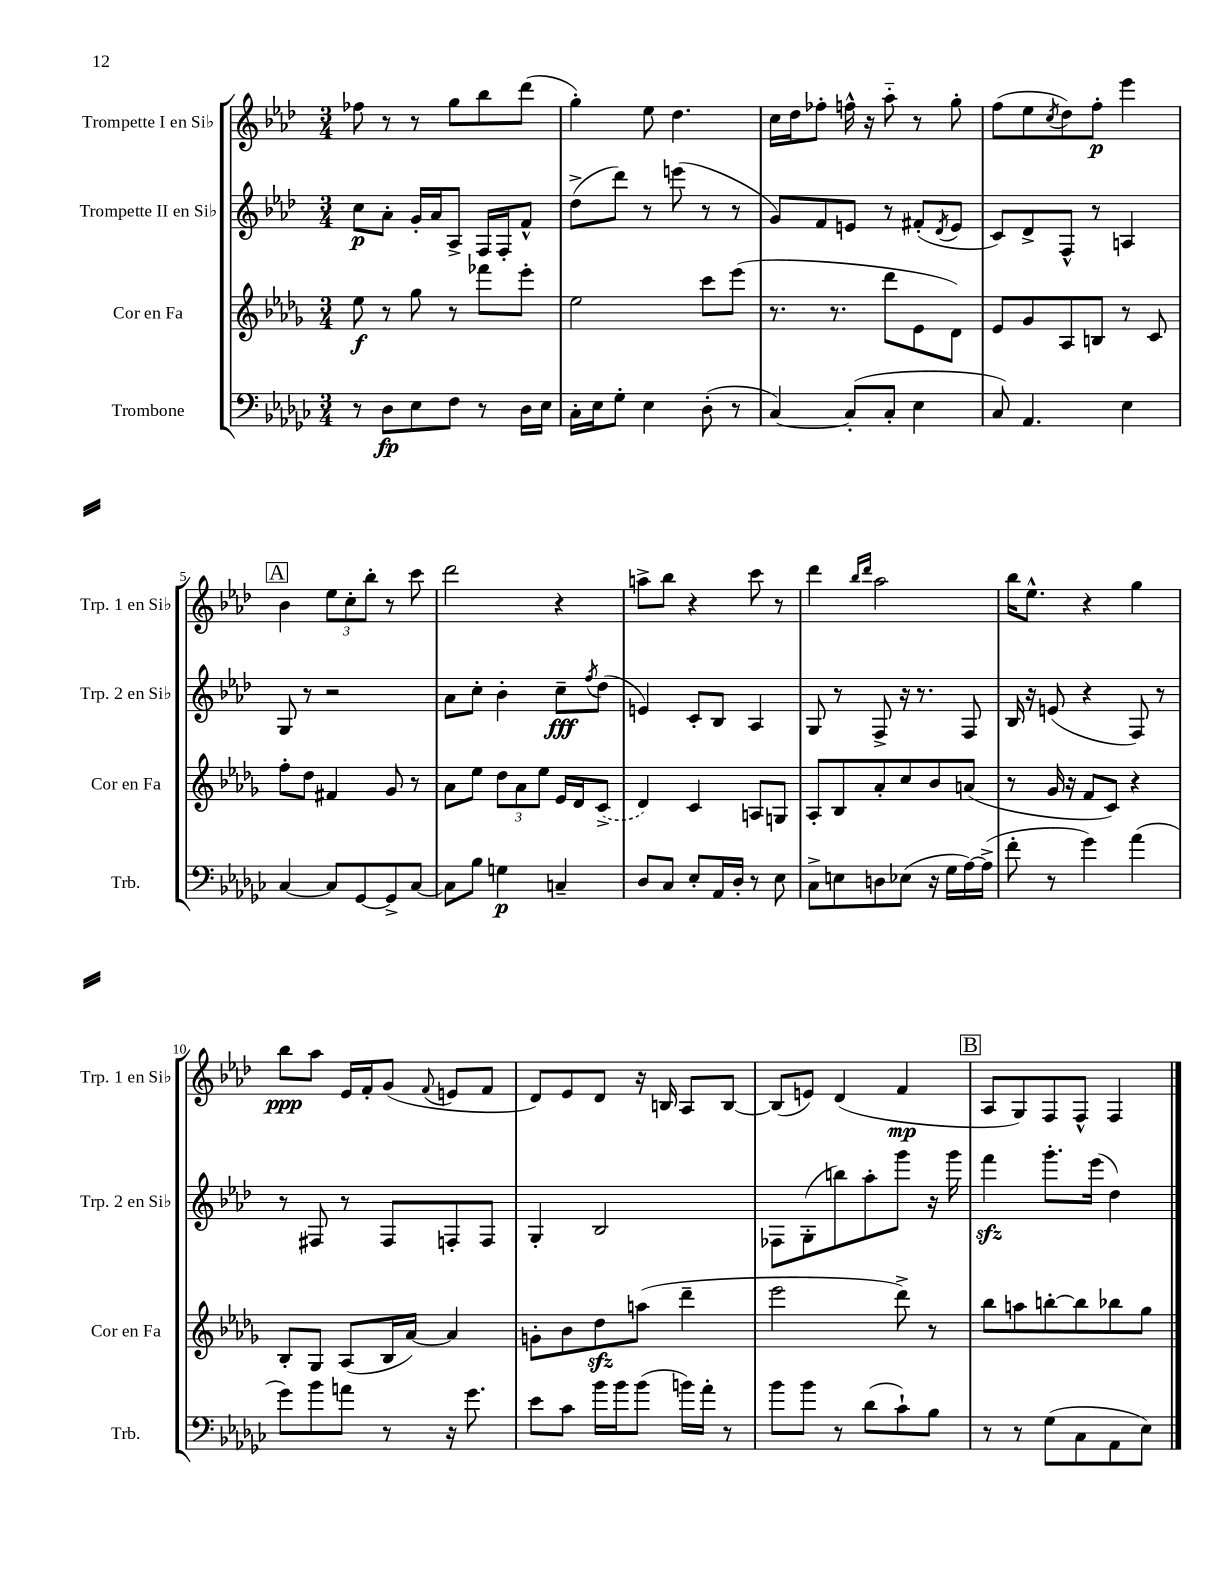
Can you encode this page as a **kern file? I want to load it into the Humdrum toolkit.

**kern	**kern	**kern	**kern
*staff4	*staff3	*staff2	*staff1
*clefF4	*clefG2	*clefG2	*clefG2
*k[b-e-a-d-g-c-]	*k[b-e-a-d-g-]	*k[b-e-a-d-]	*k[b-e-a-d-]
*M3/4	*M3/4	*M3/4	*M3/4
8r	8ee-	8cc	8ff-
8D-	8r	8a-'	8r
8E-	8gg-	16g'	8r
.	.	16a-	.
8F	8r	8A-^	8gg
8r	8fff-	16F	8bb-
.	.	16F'	.
16D-	8eee-'	8f^^	(8ddd-
16E-	.	.	.
=	=	=	=
16C-'	2ee-	(8dd-^	4gg')
16E-	.	.	.
8G-'	.	8ddd-)	.
4E-	.	8r	8ee-
.	.	(8eee	4.dd-
(8D-'	8ccc	8r	.
8r	(8eee-	8r	.
=	=	=	=
[4C-)	8.r	8g)	16cc
.	.	.	16dd-
.	.	8f	8ff-'
.	8.r	.	.
(8C-']	.	8e	16ff^^
.	.	.	16r
8C-'	8ddd-	8r	8aa-'~
4E-	8e-	(8f#'	8r
.	.	8qd-	.
.	8d-)	8e	8gg'
=	=	=	=
8C-)	8e-	8c)	(8ff
4.AA-	8g-	8d-^	8ee-
.	.	.	8qcc
.	8A-	8F^^	8dd-)
.	8B	8r	8ff'
4E-	8r	4A	4eee-
.	8c	.	.
=	=	=	=
[4C-	8ff'	8G	4b-
.	8dd-	8r	.
8C-]	4f#	2r	12ee-
.	.	.	12cc'
[8GG-	.	.	.
.	.	.	12bb-'
8GG-^]	8g-	.	8r
[8C-	8r	.	8ccc
=	=	=	=
8C-]	8a-	8a-	2ddd-
8B-	8ee-	8cc'	.
4G	12dd-	4b-'	.
.	12a-	.	.
.	12ee-	.	.
4C~	16e-	8cc~	4r
.	16d-	.	.
.	.	8qff	.
.	(8c^	(8dd-	.
=	=	=	=
8D-	4d-)	4e)	8aa^
8C-	.	.	8bb-
8E-'	4c	8c'	4r
16AA-	.	8B-	.
16D-'	.	.	.
8r	8A	4A-	8ccc
8E-	8G	.	8r
=	=	=	=
8C-^	8A-'	8G	4ddd-
8E	8B-	8r	.
.	.	.	16qqbb-
.	.	.	16qqddd-
8D	8a-'	8F^	2aa-
(8E-	8cc	16r	.
.	.	8.r	.
16r	8b-	.	.
16G-	.	.	.
[16A-)	(8a	8F	.
(16A-^]	.	.	.
=	=	=	=
8f'	8r	16B-	16bb-
.	.	16r	8.ee-^^
8r	16g-	(8e	.
.	16r	.	.
4g-)	8f	4r	4r
.	8c)	.	.
(4a-	4r	8F)	4gg
.	.	8r	.
=	=	=	=
8g-)	8B-'	8r	8bb-
8b-	8G-	8F#	8aa-
8a	(8A-	8r	16e-
.	.	.	16f'
8r	16B-	8F#	(8g
.	[16a-)	.	.
.	.	.	8qqf
16r	4a-]	8F'	8e
8.g-	.	.	.
.	.	8F	8f
=	=	=	=
8e-	8g'	4G'	8d-)
8c-	8b-	.	8e-
16b-	8dd-	2B-	8d-
16b-	.	.	.
(8b-	(8aa	.	16r
.	.	.	16B
16b)	4ddd-~	.	8A-
16a-'	.	.	.
8r	.	.	[8B
=	=	=	=
8b-	2eee-	8F-	(8B]
8b-	.	(8G'	8e)
8r	.	8bb)	(4d-
(8d-	.	8aa-'	.
8c-`)	8ddd-^)	8ggg	4f
8B-	8r	16r	.
.	.	16ggg	.
=	=	=	=
8r	8bb-	4fff	8A-
8r	8aa	.	8G)
(8G-	[8bb'	8.ggg'	8F
8C-	8bb]	.	8F^^
.	.	(16eee-	.
8AA-	8bb-	4dd-)	4F
8E-)	8gg-	.	.
==	==	==	==
*-	*-	*-	*-
